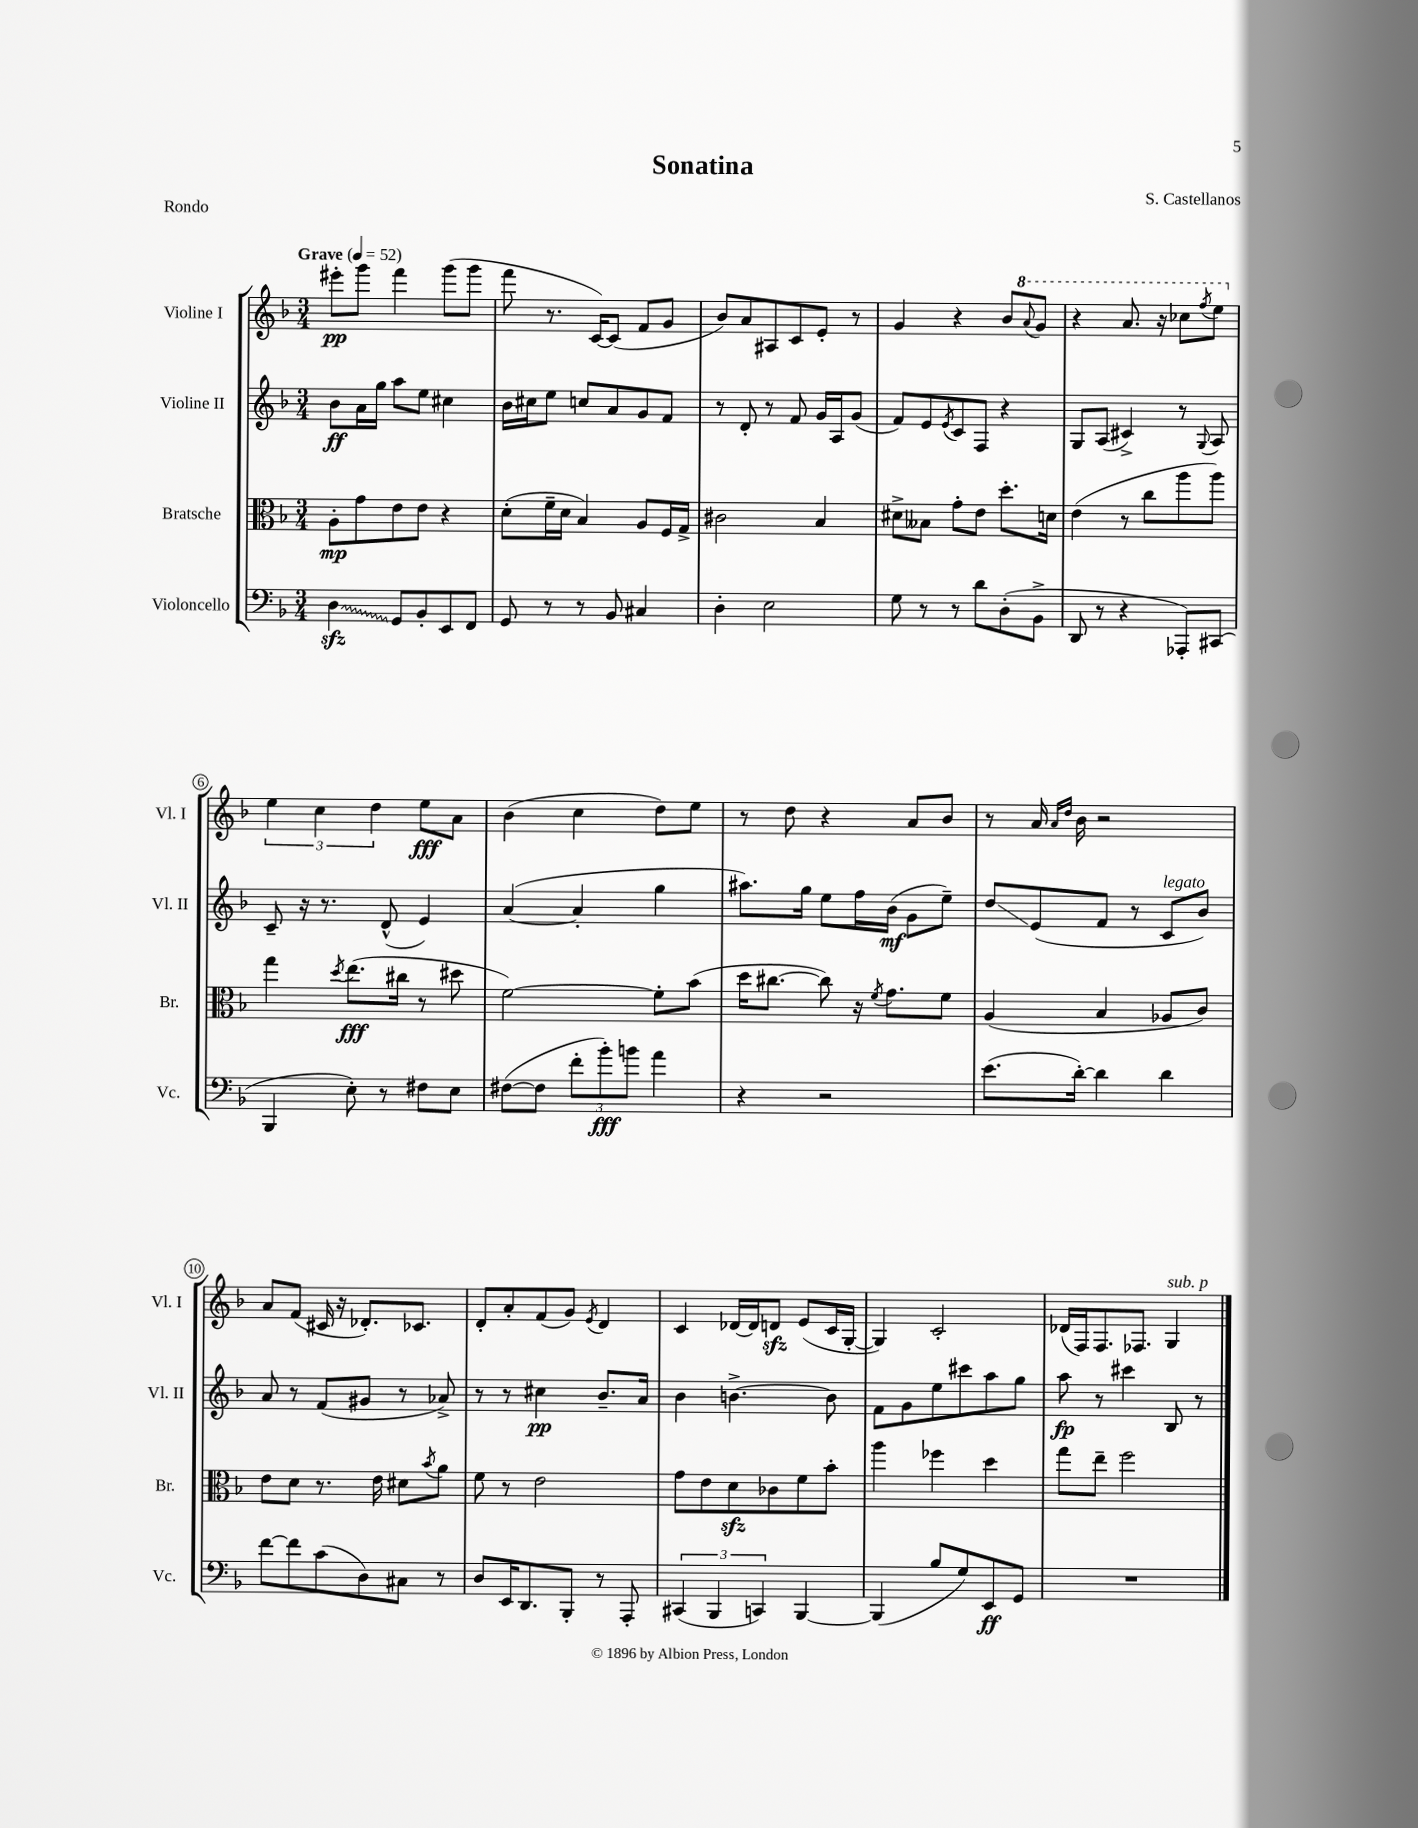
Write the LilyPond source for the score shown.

\header { title = "Sonatina" composer = "S. Castellanos" piece = "Rondo" }
<<
\new StaffGroup <<
\new Staff = "s0" \with { instrumentName = "Violine I" shortInstrumentName = "Vl. I" } {
    \clef treble \key f \major \numericTimeSignature \time 3/4 \tempo "Grave" 4 = 52
    eis'''8-.\pp g'''8 f'''4 g'''8( g'''8 |
    f'''8 r8. c'16~) c'8( f'8 g'8 |
    bes'8) a'8 ais8 c'8 e'8-. r8 |
    g'4 r4 bes'8 \ottava #1 \appoggiatura { a''8 } g''8 |
    r4 a''8. r16 ces'''8 \acciaccatura { f'''8 } e'''8 \ottava #0 |
    \tuplet 3/2 { e''4 c''4 d''4 } e''8\fff a'8 |
    bes'4( c''4 d''8) e''8 |
    r8 d''8 r4 a'8 bes'8 |
    r8 a'16 \grace { a'16 d''16 } bes'16 r2 |
    a'8 f'8( cis'16 r16 des'8.-.) ces'8. |
    d'8-. a'8-. f'8( g'8) \acciaccatura { e'8 } d'4 |
    c'4 des'16~ des'16 d'8\sfz e'8( c'16 g16~-. |
    g4) c'2-. |
    des'16( f16) f8. fes8. g4^\markup { \italic "sub. p" } \bar "|." |
}
\new Staff = "s1" \with { instrumentName = "Violine II" shortInstrumentName = "Vl. II" } {
    \clef treble \key f \major \numericTimeSignature \time 3/4
    bes'8\ff a'16 g''16 a''8 e''8 cis''4 |
    bes'16 cis''16 e''8 c''8 a'8 g'8 f'8 |
    r8 d'8-. r8 f'8 g'16 a16 g'8( |
    f'8) e'8 \acciaccatura { e'8 } c'8 f8 r4 |
    g8 a8( cis'4->) r8 \appoggiatura { g8 } a8 |
    c'8-- r16 r8. d'8-^( e'4) |
    a'4~( a'4-. g''4 |
    ais''8.) g''16 e''8 f''16 bes'16\mf( g'8 e''8--) |
    d''8\glissando e'8( f'8 r8 c'8^\markup { \italic "legato" } bes'8) |
    a'8 r8 f'8( gis'8 r8 aes'8->) |
    r8 r8 cis''4\pp bes'8.-- a'16 |
    bes'4 b'4.~-> b'8 |
    f'8 g'8 e''8 cis'''8 a''8 g''8 |
    a''8\fp r8 cis'''4 bes8 r8 \bar "|." |
}
\new Staff = "s2" \with { instrumentName = "Bratsche" shortInstrumentName = "Br." } {
    \clef alto \key f \major \numericTimeSignature \time 3/4
    a8-.\mp g'8 e'8 e'8 r4 |
    d'8-.( f'16-- d'16 bes4) a8 f16 g16-> |
    cis'2 bes4 |
    dis'8-> beses8 g'8-. e'8 d''8.-. d'16 |
    e'4( r8 c''8 a''8 a''8) |
    g''4 \acciaccatura { d''8 } e''8.\fff( cis''16 r8 dis''8 |
    f'2~) f'8-. bes'8( |
    d''16 cis''8.~ cis''8) r16 \acciaccatura { f'8 } g'8. f'8 |
    a4( bes4 aes8 c'8) |
    e'8 d'8 r8. e'16 dis'8 \acciaccatura { bes'8 } a'8 |
    f'8 r8 e'2 |
    g'8 e'8 d'8\sfz ces'8 f'8 bes'8-. |
    a''4 fes''4 d''4 |
    g''8 e''8-- f''2 \bar "|." |
}
\new Staff = "s3" \with { instrumentName = "Violoncello" shortInstrumentName = "Vc." } {
    \clef bass \key f \major \numericTimeSignature \time 3/4
    \once \override Glissando.style = #'zigzag d4\glissando\sfz g,8 bes,8-. e,8 f,8 |
    g,8 r8 r8 bes,8 cis4 |
    d4-. e2 |
    g8 r8 r8 d'8 d8-.( bes,8-> |
    d,8 r8 r4 aes,,8-.) cis,8( |
    bes,,4 e8-.) r8 fis8 e8 |
    fis8~( fis8 \tuplet 3/2 { f'8-. bes'8-.\fff) b'8 } a'4 |
    r4 r2 |
    e'8.( d'16~-.) d'4 d'4 |
    f'8~ f'8 c'8( d8) cis8 r8 |
    d8 e,16 d,8. bes,,8-. r8 a,,8-. |
    \tuplet 3/2 { cis,4( bes,,4 c,4) } bes,,4~ |
    bes,,4( bes8 g8) e,8\ff g,8 |
    R2. \bar "|." |
}
>>
>>
\layout { \context { \Score \override BarNumber.stencil = #(make-stencil-circler 0.1 0.3 ly:text-interface::print) } }
